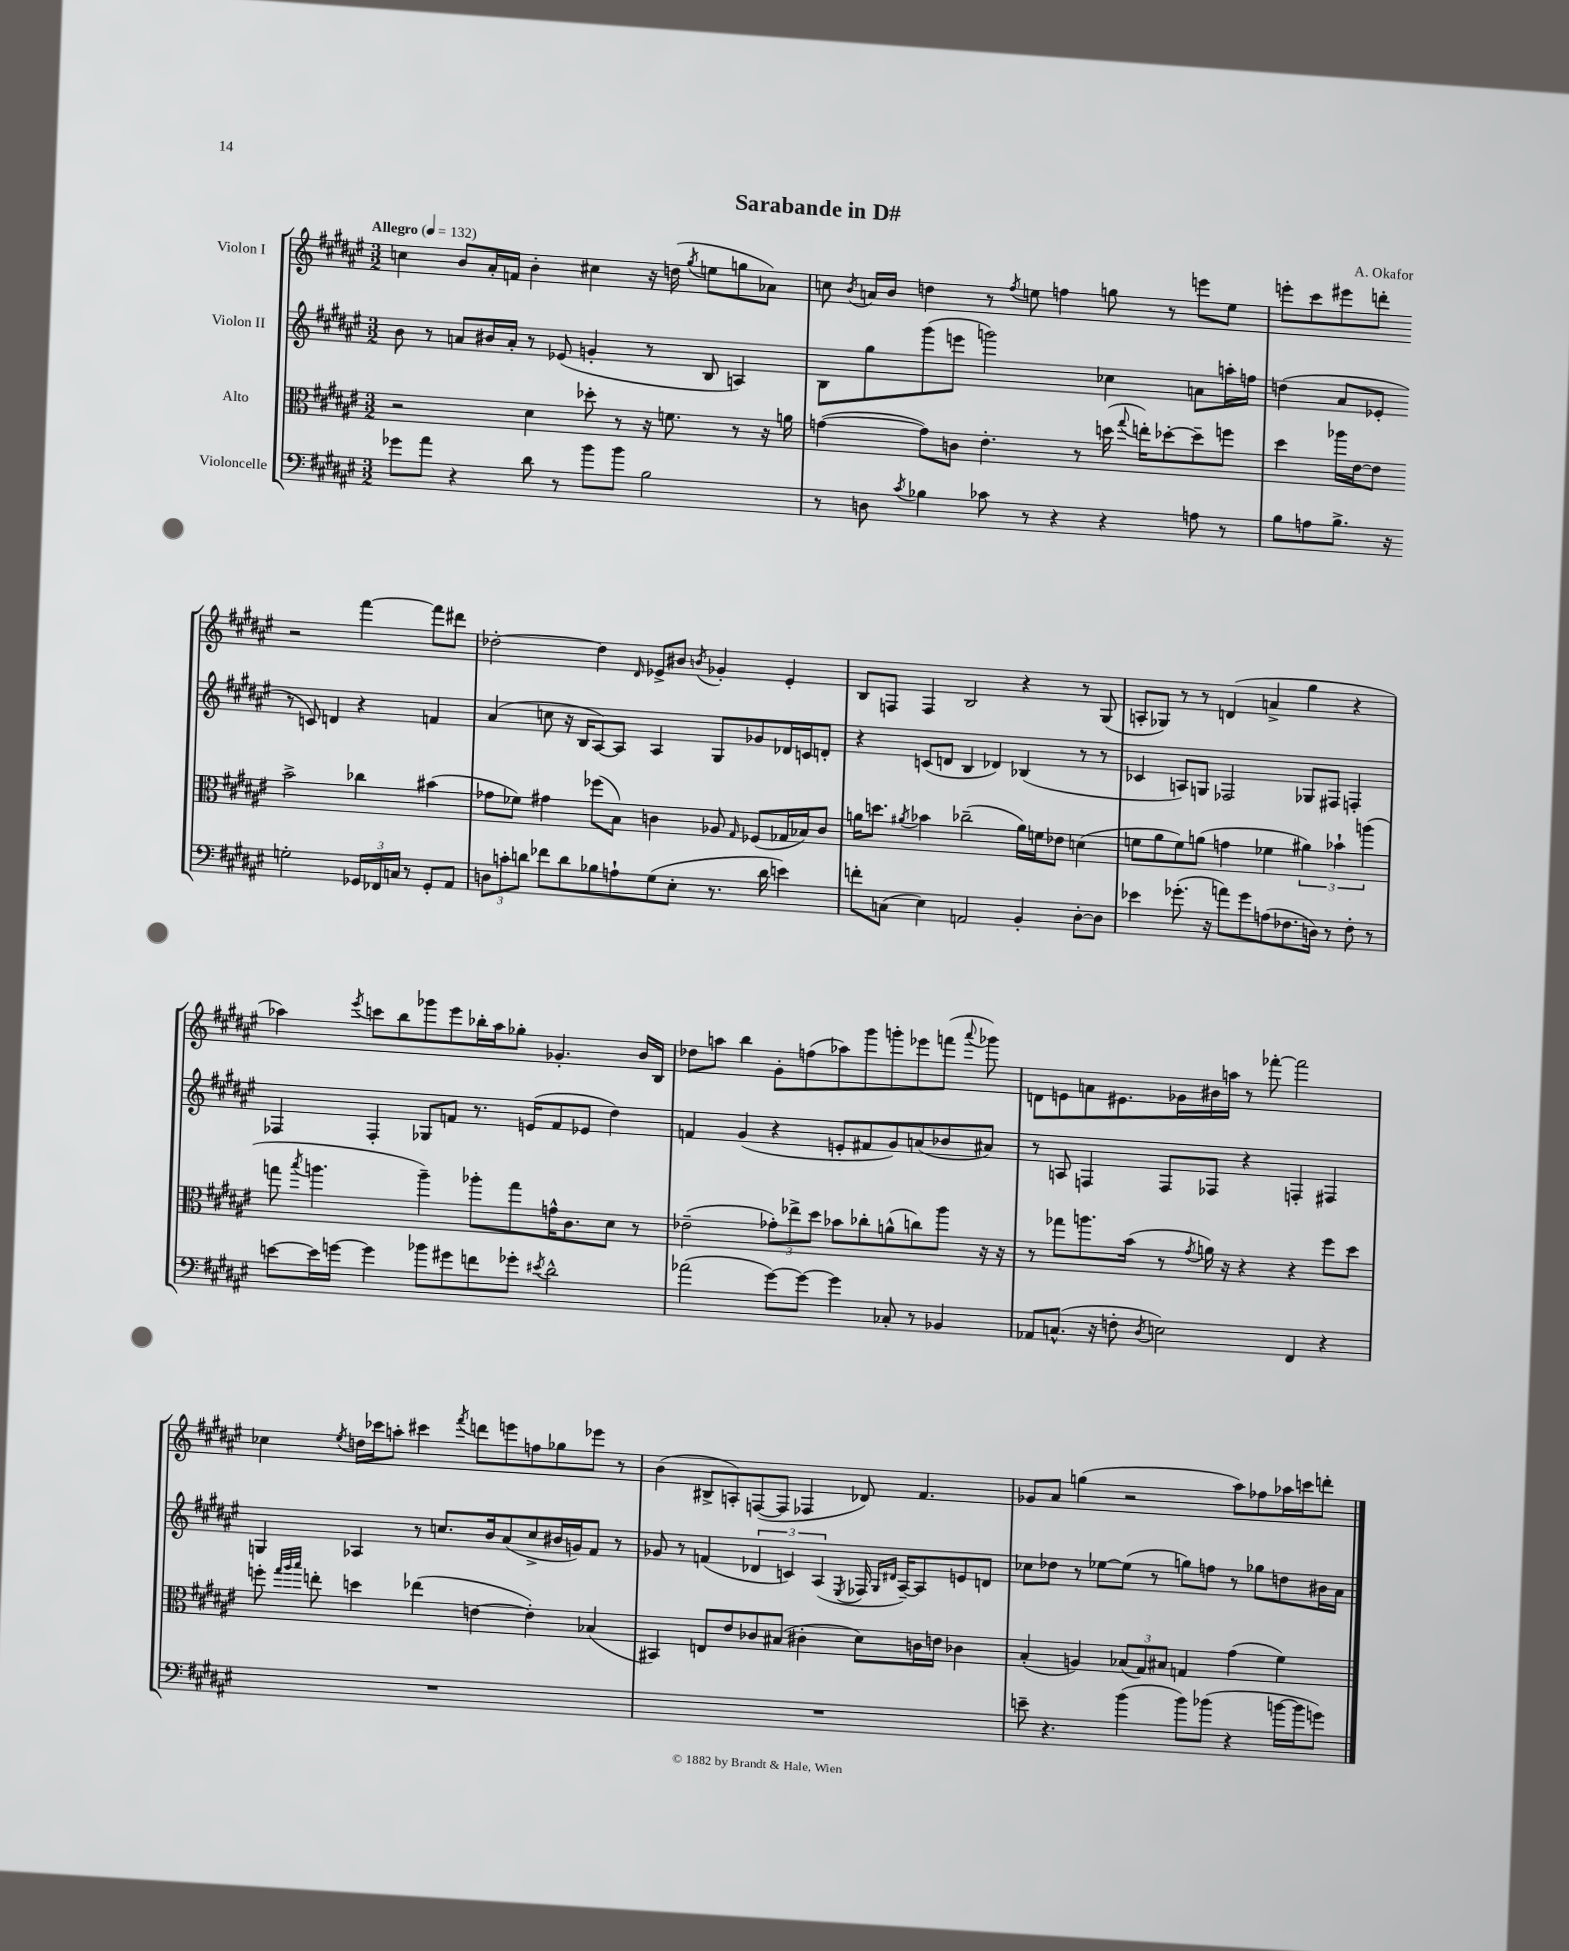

**kern	**kern	**kern	**kern
*staff4	*staff3	*staff2	*staff1
*clefF4	*clefC3	*clefG2	*clefG2
*k[f#c#g#d#a#e#]	*k[f#c#g#d#a#e#]	*k[f#c#g#d#a#e#]	*k[f#c#g#d#a#e#]
*M3/2	*M3/2	*M3/2	*M3/2
*MM132	*MM132	*MM132	*MM132
8g-\L	2r	8b\	4cc\
8a#\J	.	8r	.
4r	.	8a/L	8b/L
.	.	16b#/L	16a#'/L
.	.	16a'/JJ	16f/JJ
8d#\	4d#\	8r	4b'\
8r	.	(8e-/	.
8b\L	8dd-'\	4g'/	4cc#\
8b\J	8r	.	.
2B\	16r	8r	16r
.	8.f\	.	(16dd\
.	.	.	8qgg#/
.	.	8B/	8ee\L
.	8r	4A/)	8gg\
.	16r	.	8a-\J)
.	16a\	.	.
=	=	=	=
8r	([4g\	8B\L	8cc\
.	.	.	8qb/
8D\	.	8gg#\	16a/LL
.	.	.	16b/JJ
8qc#/	.	.	.
4B-\	8g\]L)	(8ggg#\	4dd\
.	8c\J	8eee\J	.
8c-\	4.e#'\	2ggg\)	8r
.	.	.	8qff#/
8r	.	.	8ee\
4r	.	.	4ff\
.	8r	.	.
4r	(16dd\	4cc-\	8gg\
.	8qqgg#/	.	.
.	16ee'\LK)	.	.
.	[8dd-'\	.	8r
8A\	8dd-~\]	8a\L	8eee\L
8r	8ff\J	16aa'\L	8ee\J
.	.	16ff\JJ	.
=	=	=	=
8B\L	4dd#\	(4dd\	8eee'\L
8A\	.	.	8ccc#\
8.B^\J	16aa-\LL	8a#/L	8eee#\
.	[16e#\J	.	.
.	8e#\]J	8e-'/J	8ddd'\J
16r	.	.	.
2G'\	2b^\	8r	2r
.	.	8c/)	.
.	.	4d/	.
24GG-/LL	4cc-\	4r	[4fff#\
24FF-/	.	.	.
24C/JJ	.	.	.
8r	.	.	.
8GG-'/L	(4b#\	4f/	8fff#\]L
8AA#/J	.	.	8ddd#\J
=	=	=	=
12D\L	8g-\L	(4a#/	[2dd-'\
12c'\	.	.	.
.	8f-\J)	.	.
12d\J	.	.	.
8f-\L	4g#\	8cc\	.
8d\	.	16r	.
.	.	16B/LK	.
8B-\	(8ff-\L	[8A#/)	4dd-\]
8A`\	8B\J)	8A#/]J	.
.	.	.	16qqd#/
(8G#\	4c\	4A#/	8e-^/L
8E#'\J	.	.	8b#/J
.	.	.	8qb/
8.r	8A-/	8G#/L	4g-'/
.	16qqG#/	.	.
.	(8F-/L	8g-/	.
16d\	.	.	.
4e\)	16G-/L	16d-/L	4e-'/
.	16B-/J)	16c/J	.
.	8c/J	8d'/J	.
=	=	=	=
8f'\L	16a\LK	4r	8B/L
.	8.dd\J	.	.
(8C\J	.	.	8F/J
.	8qa#/	.	.
4E#\)	4b-\	(8c/L	4F/
.	.	8d/J	.
2AA/	(2cc-~\	4B/	2B/
.	.	4d-/)	.
4BB'/	16a#\LL)	(4B-/	4r
.	16f\J	.	.
.	8e-\J	.	.
[8D#'\L	(4d\	8r	8r
8D#\]J	.	8r	(8G#/
=	=	=	=
4e-\	8f\L	4c-/	8A'/L
.	8a#\	.	8G-/J)
(8.g-'\	8f\)	8A/L)	8r
.	(8a\J	8G/J	8r
16r	.	.	.
8a\L)	4g\	2F-/	(4d/
8g-\	.	.	.
(8A\	4f-\	.	4a^/
8.F-\	.	.	.
.	6a#\)	8G-/L	4gg#\
16D\Jk)	.	.	.
8r	.	8F#/J	.
.	6b-`\	.	.
8F-'\	.	4F'/	4r
.	(6aa\	.	.
8r	.	.	.
=	=	=	=
[8e\L	8gg\	4F-/	4aa-\)
.	8qbb/	.	.
16e\]L	4.aa\	.	.
[16g\JJ	.	.	.
.	.	.	8qeee#/
4g\]	.	4F-'/	8ccc\L
.	.	.	8bb\
8b-\L	4aa~\)	8G-/L	8ggg-\
8g#\	.	8f/J	8eee#\
8f\	8aa-'\L	8.r	16bb-'\L
.	.	.	16aa-\J
8g-'\J	8gg\	.	8gg-'\J
.	.	(16e/LK	.
8qe#/	.	.	.
2d#^^\	16g^^\K	8f/	4.g-'/
.	8.c#\	.	.
.	.	8e-/J	.
.	8d#\J	4dd#\)	.
.	8r	.	16b/LL
.	.	.	16B/JJ
=	=	=	=
(2a-\	(2e-~\	4f/	8dd-\L
.	.	.	8aa\J
.	.	(4g#/	4bb\
[8g#\L)	12g-'\L)	4r	8g#'\L
.	12ee-^\	.	.
8g#\_J	.	.	(8ff\
.	12dd#\J	.	.
4g#\]	8b-\L	8e'/L	8aa-\)
.	8cc-'\	8f#/	8ggg#\
8C-'/	(8a^^\	8g#/)	8ggg'\
8r	8cc\)	(8a/	8eee-\
4BB-/	8aa#\J	8b-/	(8fff\J
.	.	.	8qqaaa#/
.	16r	8a#/J)	8ggg-\)
.	16r	.	.
=	=	=	=
8AA-/L	8r	8r	8d\L
(8.C^^/J	8gg-\L	8A/	8e\
.	8.aa\	4F/	8a\
16r	.	.	.
8F'\	.	.	8.e#\
.	(16b\Jk	.	.
8qD#/	.	.	.
2E\)	8r	8F/L	.
.	.	.	16g-\L
.	8qg#/	.	.
.	16a\)	8F-/J	16b#\
.	16r	.	16aa\JJ
.	4r	4r	8r
.	.	.	[8fff-'\
4FF#/	4r	4F'/	2fff-\]
4r	8ff#\L	4F#/	.
.	8dd#\J	.	.
=	=	=	=
1.r	8ff'\	4G/	4cc-\
.	32qqgg#/LLL	.	.
.	32qqaa#/	.	.
.	32qqbb/JJJ	.	.
.	8ee'\	.	.
.	.	.	8qee#/
.	4dd\	4A-/	16dd\LL
.	.	.	16ccc-\J
.	.	.	8aa'\J
.	(4ee-\	8r	4ccc#\
.	.	8.cc/L	.
.	.	.	8qfff#/
.	[4e\	.	8ddd\L
.	.	16b/k	.
.	.	(8a#/	8eee\
.	4e'\])	8cc^/	8ff\
.	.	16b#/L	8gg-\
.	.	16g/J)	.
.	(4B-/	8f#/J	8eee-\J
.	.	8r	8r
=	=	=	=
1.r	4BB#/)	8g-/	(4b\
.	.	8r	.
.	8E/L	(4f/	8B#^/L
.	8e#/	.	8A'/)
.	8c-/	6d-/	([8F/
.	(8B#/J	.	8F/]J
.	.	6c/)	.
.	4c#'\	.	4F-/
.	.	(6A#/	.
.	.	8qE#/	.
.	8d#\L)	16F-/	8d-/)
.	.	16qqG#/LL	.
.	.	16qqd#/JJ	.
.	.	[16A#~/LK)	.
.	16c\L	8A#/]	4.f#/
.	16e\JJ	.	.
.	4c-\	8e/	.
.	.	8d/J	.
=	=	=	=
8e~\	(4B'/	8cc-\L	8g-/L
4.r	.	8dd-\J	8a#/J
.	4A/)	8r	(4gg\
.	.	[8ee-\L	.
(4b\	(12B-/L	(8ee-\]J	2r
.	12G#/)	.	.
.	.	8r	.
.	12B#/J	.	.
8b\L)	4G/	8gg\L)	.
(8b-\J	.	8ff\J	.
4r	(4g#\	8r	8aa#\L)
.	.	8gg-\L	8ff-\
[16b\LL	4f#\)	8dd\	16aa-\L
16b\]J	.	.	16ccc\J
8g\J)	.	16b#\L	8ddd'\J
.	.	16a#\JJ	.
==	==	==	==
*-	*-	*-	*-
